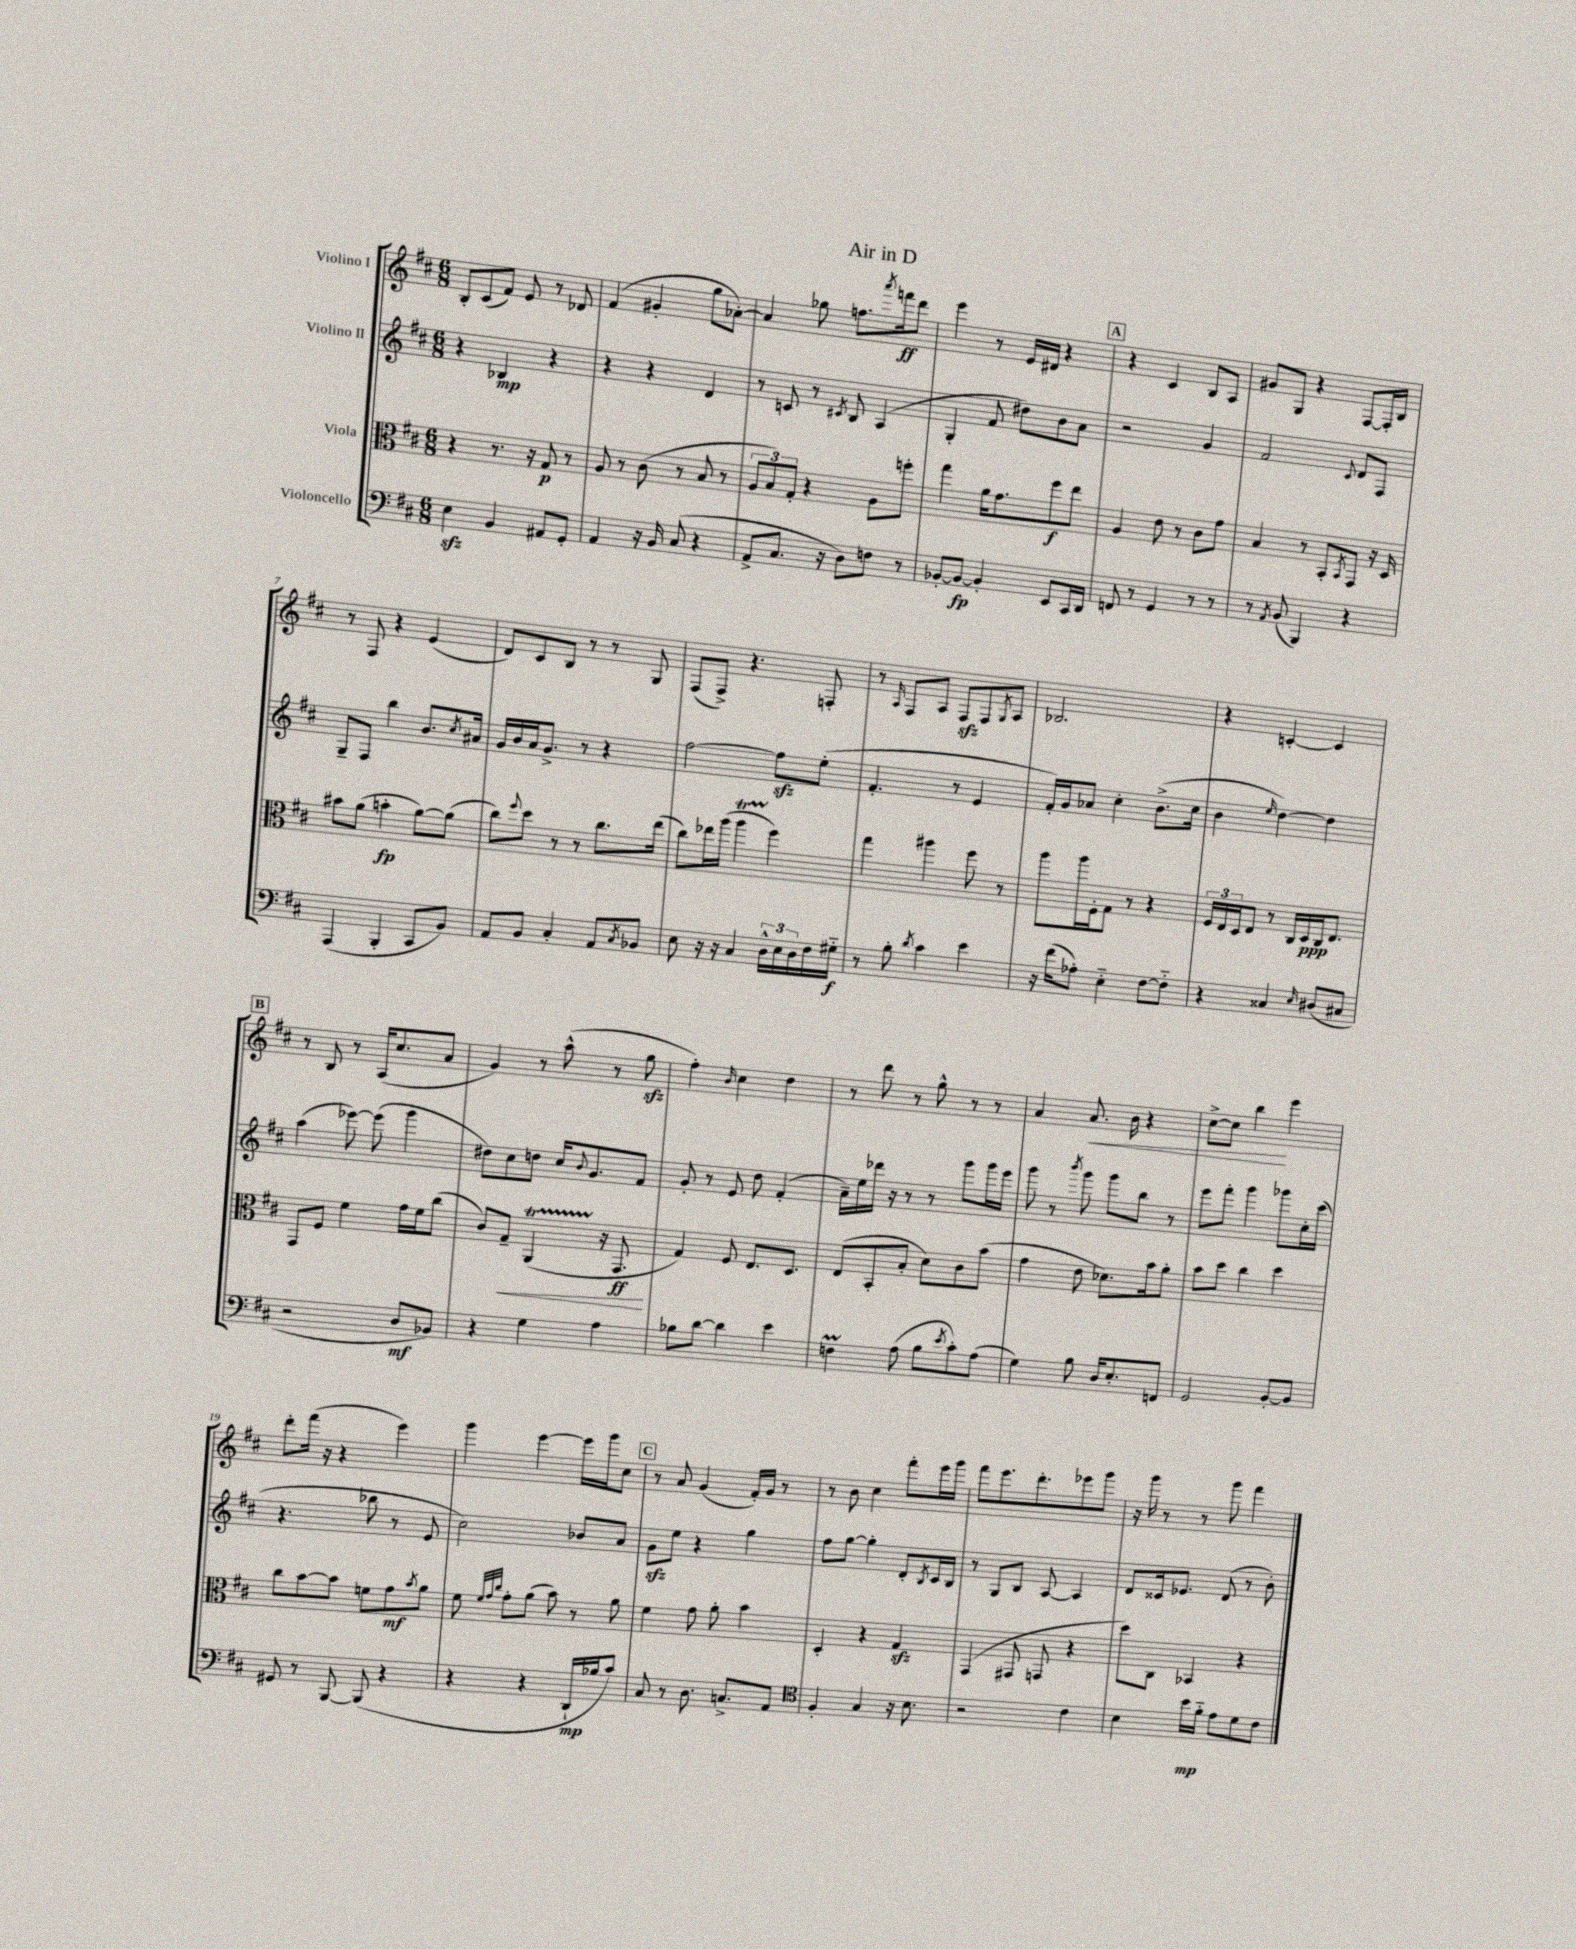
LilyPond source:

\header { title = "Air in D" }
<<
\new StaffGroup <<
\new Staff = "s0" \with { instrumentName = "Violino I" } {
    \clef treble \key d \major \numericTimeSignature \time 6/8
    b8-. cis'8( fis'8) e'8 r8 des'8 |
    fis'4( gis'4-. g''8 aes'8~-.) |
    aes'4 ges''8 f''8. \acciaccatura { a'''8 } f'''16\ff d'''8 |
    e'''4 r8 e'16 dis'16 r4 |
    \mark \markup { \box "A" } r4 cis'4 b8 a8 |
    gis'8 g8 r4 fis8~ fis16-. b16 |
    r8 fis8 r4 e'4( |
    d'8) cis'8 b8 r8 r8 g8 |
    fis8( fis8->) r4. f8-. |
    r8 \grace { a16 } fis8 a8 fis8\sfz fis8 \acciaccatura { g8 } a8 |
    bes2. |
    r4 c'4~-. c'4 |
    \mark \markup { \box "B" } r8 b8 r8 a16( cis''8. a'8 |
    g'4) r8 a''8-^( r8 g''8\sfz |
    fis''4-.) \grace { b'16 } cis''4 d''4 |
    r8 d'''8 r8 g''8-^ r8 r8 |
    a'4 a'8.\< b'16 r4 |
    cis''8~-> cis''8 b''4\! e'''4 |
    d'''8-. fis'''16( r16 r4 e'''4) |
    g'''4 e'''4~ e'''16 g'''16 cis''8 |
    \mark \markup { \box "C" } r8 a'8 g'4( fis'16-.) g'16 r8 |
    r8 b'8 cis''4 fis'''8-. e'''16 g'''16 |
    fis'''8 e'''8. d'''8.-. ees'''8 g'''8 |
    r16 g'''16 r8 r8 g'''8 fis'''4 \bar "|." |
}
\new Staff = "s1" \with { instrumentName = "Violino II" } {
    \clef treble \key d \major \numericTimeSignature \time 6/8
    r4 bes4\mp r4 |
    r4 r4 d'4 |
    r8 c'8 r8 \acciaccatura { cis'8 } b8 a4( |
    g4-. fis'8 dis''8) b'8 a'8 |
    \mark \markup { \box "A" } r2 g'4 |
    fis'2 \appoggiatura { cis'8 } d'8 fis8 |
    g8-- fis8 b''4 b'8. \acciaccatura { cis''8 } ais'16 |
    g'16 b'16 a'16 g'8.-> r8 r4 |
    fis''2~ fis''8\sfz e''8-.( |
    fis'4.-. r8 e'4 |
    fis'16-.) g'16 aes'8 cis''4-. b'8.->( cis''16 |
    b'4 \grace { e''16 } d''4~) d''4 |
    \mark \markup { \box "B" } a''4( ees'''8~) ees'''8( g'''4 |
    dis''8) cis''8 d''8 cis''16 \appoggiatura { b'8 } g'8. fis'8 |
    g'8-. r8 e'8 d''8 fis'4-.( |
    a'16--) e''16 des'''16 r16 r8 r8 g'''8 g'''16 e'''16 |
    g'''8 r8 \acciaccatura { b'''8 } g'''8 g'''8 b''8 r8 |
    e'''8 fis'''8-. g'''4 ges'''8 cis''16-. cis'''16( |
    r4. bes''8 r8 e'8 |
    cis''2) bes'8 a'8 |
    \mark \markup { \box "C" } g'8\sfz e''8 r4 g''4 |
    fis''8 g''8~ g''4-. d'8-. \acciaccatura { b8 } cis'16 b16 |
    r8 g8 b8 a8~ a4 |
    d'8 cisis'16 ees'8. d'8( r8 b'8-.) \bar "|." |
}
\new Staff = "s2" \with { instrumentName = "Viola" } {
    \clef alto \key d \major \numericTimeSignature \time 6/8
    r4 r8. r16 g8\p r8 |
    a8 r8 cis'8( r8 b8 r8 |
    \tuplet 3/2 { a8 b8) g8-. } r4 a8 f''8-. |
    g''4 a'16 g'8. fis''8\f e''8 |
    \mark \markup { \box "A" } a4 e'8 r8 cis'8 g'8 |
    b4 r8 b,8-. \acciaccatura { b,8 } g,8 r16 d16 |
    bis'8 a'8( b'4-.\fp a'8~) a'8( |
    cis''8) \appoggiatura { fis''8 } d''8 r8 r8 cis''8. e''16( |
    cis''8) ees''16 a''16( a''4\startTrillSpan fis''4\stopTrillSpan) |
    g''4 ais''4 fis''8 r8 |
    a''8 a''16 fis16-. g8 r8 r4 |
    \tuplet 3/2 { fis16 e16 d16 } e8 r8 cis16 d16\ppp cis16 e8. |
    \mark \markup { \box "B" } g,8 fis8 fis'4 g'16 fis'16 cis''8( |
    cis'8) g8--\< a,4\startTrillSpan( r16\stopTrillSpan g,8.\ff\! |
    g4) fis8 e8. d8. |
    e8( b,8-. b8-. d'8) cis'8 b'8( |
    g'4 e'8 des'8.) b'16 a'8-. |
    b'8 d''8 cis''4 d''4 |
    cis''8 b'8~ b'8 f'8 g'8\mf \acciaccatura { b'8 } a'8 |
    fis'8 \grace { fis'32 g'32 cis''32 } g'8-. a'8( b'8) r8 a'8 |
    \mark \markup { \box "C" } fis'4 g'8 a'8-. b'4 |
    d4-. r4 g4\sfz |
    g,4( gis,8 g,8 r4 |
    d''8) cis8 bes,4 r4 \bar "|." |
}
\new Staff = "s3" \with { instrumentName = "Violoncello" } {
    \clef bass \key d \major \numericTimeSignature \time 6/8
    e4\sfz b,4 ais,8 g,8-. |
    a,4 r16 b,16 cis8( r4 |
    a,8-> cis8. r16 d8) f8 r8 |
    bes,8~-. bes,8~\fp bes,4-. e,8 cis,16 d,16 |
    \mark \markup { \box "A" } f,8 r8 g,4 r8 r8 |
    r8 \acciaccatura { a,8 } b,8( b,,4) r4 |
    a,,4( b,,4-. cis,8 b,8) |
    a,8 b,8 cis4-. a,8 \acciaccatura { cis8 } bes,8 |
    e8 r16 r16 cis4 \tuplet 3/2 { d16-^ e16 d16 } fis16 gis16-_\f |
    r8 b8-. \acciaccatura { d'8 } cis'4 e'4 |
    r16 fis'16( aes8-.) e4-_ fis8~ fis8-_ |
    r4 cisis4 \grace { e16 } dis8( cis8 |
    \mark \markup { \box "B" } r2 d8\mf bes,8) |
    r4 g4 a4 |
    bes8 d'8~ d'4 e'4 |
    f4\prall a8( b8 \acciaccatura { e'8 } cis'8-.) a8( |
    g4) b8 d16 e8.-. f,8 |
    g,2 b,8~-. b,8 |
    gis,8 r8 b,,8~ b,,8( r4 |
    r4 r4 d,16-!\mp bes16 cis'8) |
    \mark \markup { \box "C" } cis8 r8 d8. c8.-> a,8 |
    \clef tenor fis4-. g4 r16 b8. |
    r2 cis'4 |
    b4 b'16\mp fis'16-_ e'8 d'8 cis'8 \bar "|." |
}
>>
>>
